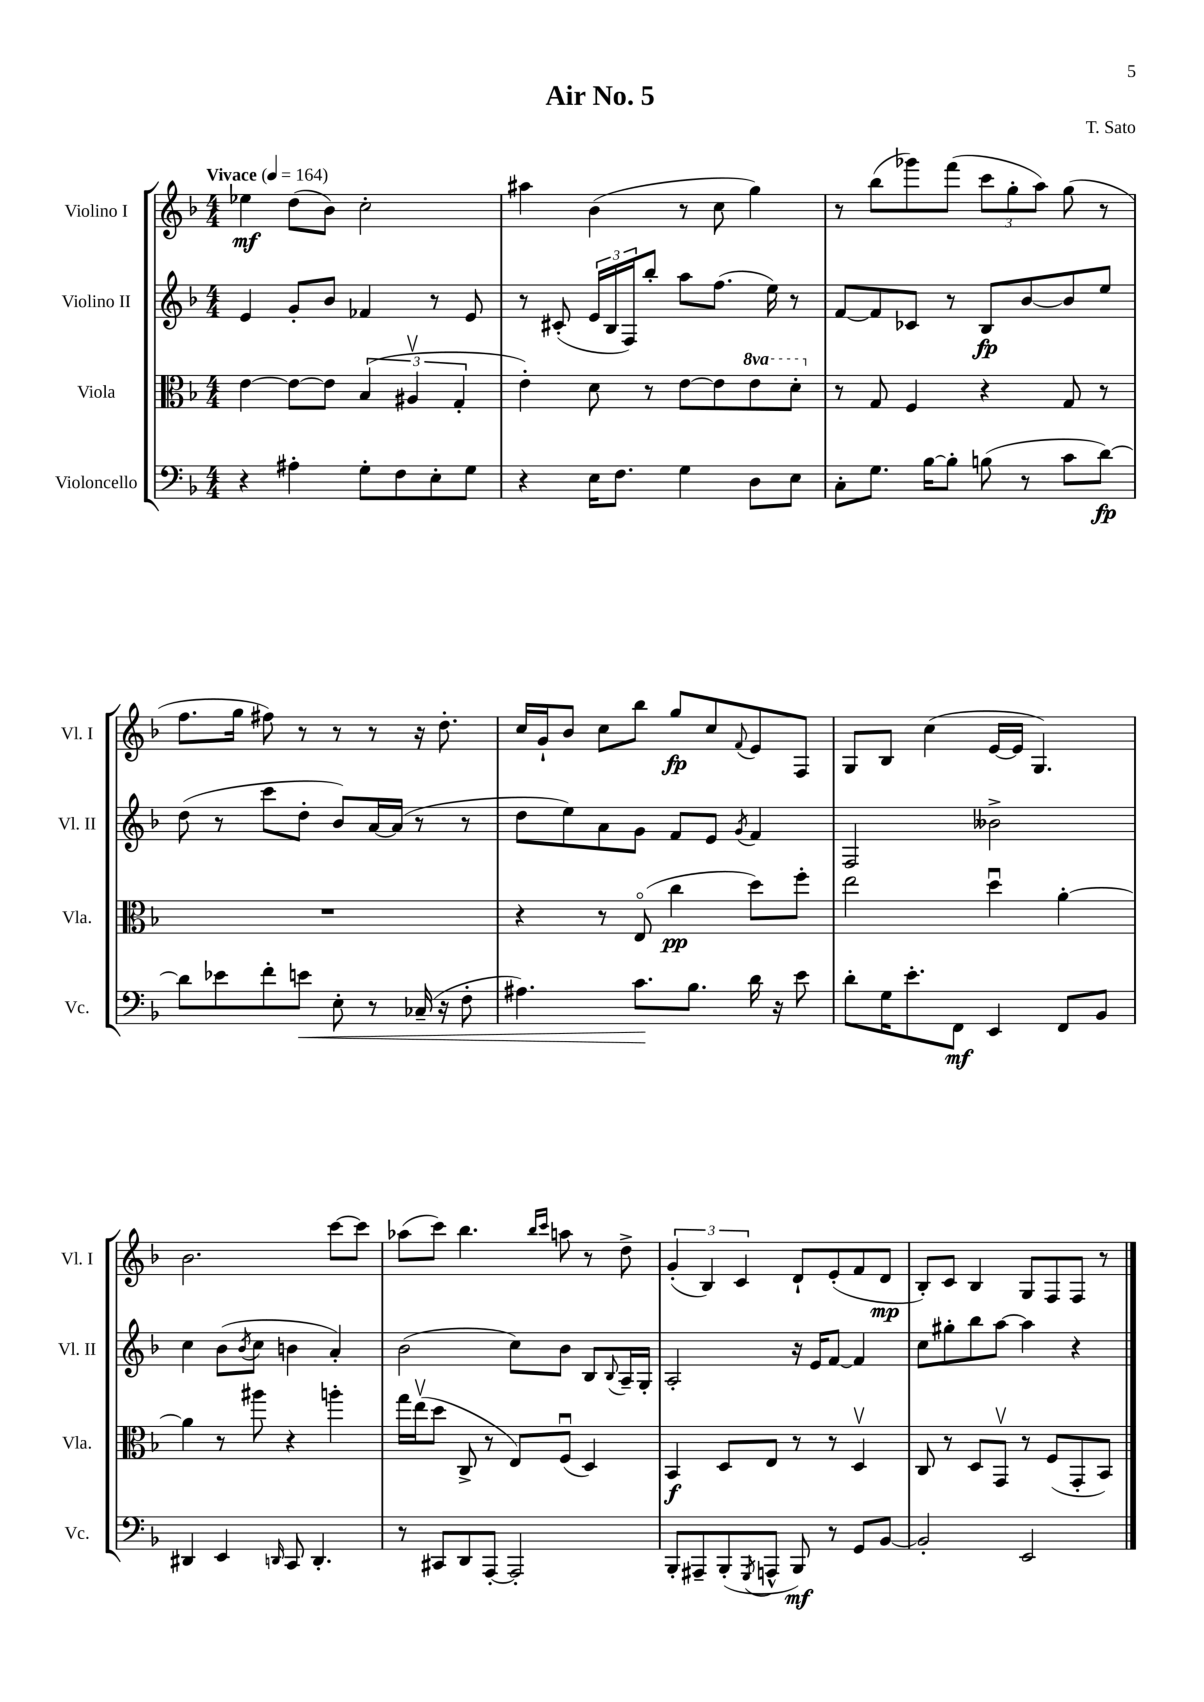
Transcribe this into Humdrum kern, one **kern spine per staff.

**kern	**kern	**kern	**kern
*staff4	*staff3	*staff2	*staff1
*clefF4	*clefC3	*clefG2	*clefG2
*k[b-]	*k[b-]	*k[b-]	*k[b-]
*M4/4	*M4/4	*M4/4	*M4/4
*MM164	*MM164	*MM164	*MM164
4r	[4e\	4e/	4ee-\
4A#'\	8e\_L	8g'/L	(8dd\L
.	8e\]J	8b-/J	8b-\J)
8G'\L	(6B-/	4f-/	2cc'\
8F\	.	.	.
.	6A#v/	.	.
8E'\	.	8r	.
.	6G'/	.	.
8G\J	.	8e/	.
=	=	=	=
4r	4e'\)	8r	4aa#\
.	.	(8c#'/	.
16E\LK	8d\	24e/LL	(4b-\
.	.	24B-/	.
8.F\J	.	.	.
.	.	24F/J)	.
.	8r	8bb-'/J	.
4G\	[8e\L	8aa\L	8r
.	8e\]	(8.ff\J	8cc\
8D\L	8ee\	.	4gg\)
.	.	16ee\)	.
8E\J	8dd'\J	8r	.
=	=	=	=
8C'\L	8r	[8f/L	8r
8.G\J	8G/	8f/]	(8bb-\L
.	4F/	8c-/J	8ggg-\)
[16B-\LK	.	.	.
8B-'\]J	.	8r	(8fff\J
(8B\	4r	8B-/L	12ccc\L
.	.	.	12gg'\
8r	.	[8b-/	.
.	.	.	12aa\J)
8c\L	8G/	8b-/]	(8gg\
[8d\J)	8r	8ee/J	8r
=	=	=	=
8d\]L	1r	(8dd\	8.ff\L
8e-\	.	8r	.
.	.	.	16gg\Jk
8f'\	.	8ccc\L	8ff#\)
8e\J	.	8dd'\J	8r
8E'\	.	8b-/L)	8r
8r	.	[16a/L	8r
.	.	(16a/]JJ	.
(16C-~/	.	8r	16r
16r	.	.	8.dd'\
8F'\	.	8r	.
=	=	=	=
4.A#\)	4r	8dd\L	16cc/LL
.	.	.	16g`/J
.	.	8ee\)	8b-/J
.	8r	8a\	8cc\L
8.c\L	(8Eo/	8g\J	8bb-\J
.	4cc\	8f/L	8gg/L
8.B-\J	.	.	.
.	.	8e/J	8cc/
.	.	8qg/	8qqf/
16d\	8dd\L)	4f/	8e/
16r	.	.	.
8e\	8ff'\J	.	8F/J
=	=	=	=
8d'\L	2ee\	2F/	8G/L
16G\K	.	.	8B-/J
8.e'\	.	.	.
.	.	.	(4cc\
8FF\J	.	.	.
4EE/	4ddu\	2b--^\	[16e/LL
.	.	.	16e/]JJ
.	.	.	4.G/)
8FF/L	[4a'\	.	.
8BB-/J	.	.	.
=	=	=	=
4DD#/	4a\]	4cc\	2.b-\
4EE/	8r	(8b-\L	.
.	.	8qb-/	.
.	8aa#\	8cc\J	.
16qqDD/	.	.	.
8CC/	4r	4b\	.
4.DD'/	.	.	.
.	4aa'\	4a'/)	[8ccc\L
.	.	.	8ccc\]J
=	=	=	=
8r	16gg\LL	(2b-\	(8aa-\L
.	(16eev\J	.	.
8CC#/L	8dd\J	.	8ccc\J)
8DD/	8C^/	.	4.bb-\
[8AAA'/J	8r	.	.
2AAA'/]	8E/L)	8cc\L)	.
.	.	.	16qqbb-/LL
.	.	.	16qqccc/JJ
.	(8Fu/J	8b-\J	8aa\
.	4D/)	8B-/L	8r
.	.	8qqB-/	.
.	.	16A~/L	8dd^\
.	.	16G'/JJ	.
=	=	=	=
8BBB-'/L	4BB-/	2A'/	(6g'/
8AAA#~/	.	.	.
.	.	.	6B-/)
(8BBB-'/	8D/L	.	.
.	.	.	6c/
8qGGG/	.	.	.
8AAA^^/J	8E/J	.	.
8BBB-/)	8r	16r	8d`/L
.	.	16e/LK	.
8r	8r	[8f/J	(8e'/
8GG/L	4Dv/	4f/]	8f/
[8BB-/J	.	.	8d/J
=	=	=	=
2BB-'/]	8C/	8cc\L	8B-'/L)
.	8r	8gg#'\	8c/J
.	8D/L	8bb-\	4B-/
.	8GGv/J	[8aa\J	.
2EE/	8r	4aa\]	8G/L
.	(8F/L	.	8F/
.	8GG'/	4r	8F/J
.	8BB-/J)	.	8r
==	==	==	==
*-	*-	*-	*-
